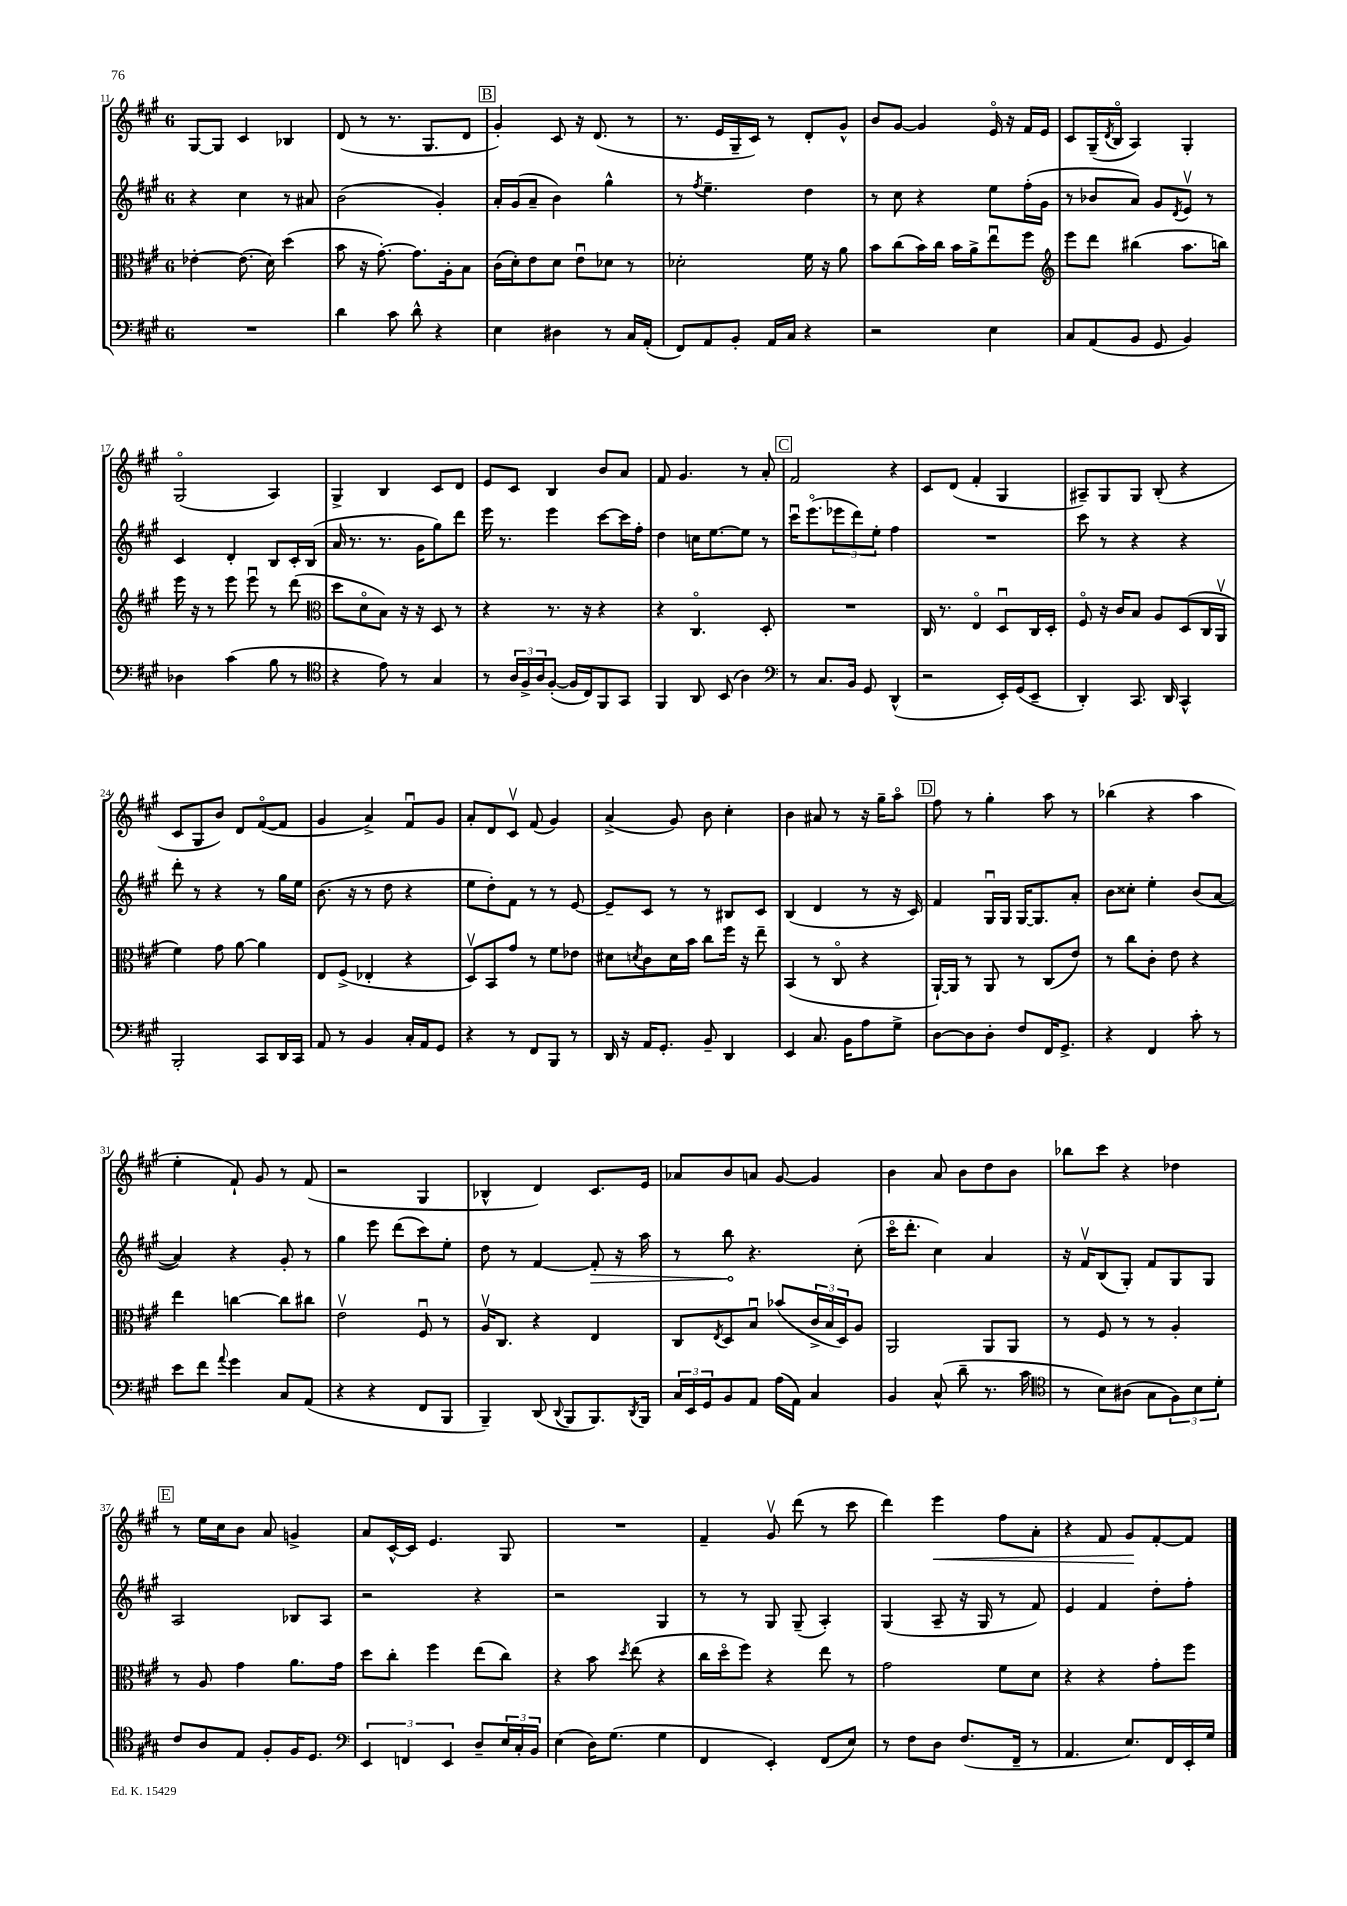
<<
\new StaffGroup <<
\new Staff = "s0" {
    \clef treble \key a \major \once \override Staff.TimeSignature.style = #'single-digit \time 6/8
    gis8~ gis8 cis'4 bes4 |
    d'8( r8 r8. gis8. d'8 |
    \mark \markup { \box "B" } gis'4-.) cis'8 r16 d'8.( r8 |
    r8. e'16 gis16-- cis'16) r8 d'8-. gis'8-^ |
    b'8 gis'8~ gis'4 e'16\flageolet r16 fis'16 e'16 |
    cis'8 gis16--( \acciaccatura { d'8 } b16\flageolet a4) gis4-. |
    gis2\flageolet( a4) |
    gis4-> b4 cis'8 d'8 |
    e'8 cis'8 b4 b'8 a'8 |
    fis'8 gis'4. r8 a'8-. |
    \mark \markup { \box "C" } fis'2 r4 |
    cis'8 d'8( fis'4-. gis4 |
    ais8--) gis8 gis8 b8-.( r4 |
    cis'8 gis8 b'8) d'8 fis'8~\flageolet( fis'8 |
    gis'4 a'4->) fis'8\downbow gis'8 |
    a'8-. d'8 cis'8\upbow fis'8( gis'4) |
    a'4->( gis'8) b'8 cis''4-. |
    b'4 ais'8 r8 r16 gis''16-- a''8\flageolet |
    \mark \markup { \box "D" } fis''8 r8 gis''4-. a''8 r8 |
    bes''4( r4 a''4 |
    e''4-. fis'8-!) gis'8 r8 fis'8( |
    r2 gis4 |
    bes4-^ d'4) cis'8. e'16 |
    aes'8 b'8 a'8 gis'8~ gis'4 |
    b'4 a'8 b'8 d''8 b'8 |
    bes''8 cis'''8 r4 des''4 |
    \mark \markup { \box "E" } r8 e''16 cis''16 b'8 a'8 g'4-> |
    a'8 cis'16~-^ cis'16 e'4. gis8 |
    R2. |
    fis'4-- gis'8\upbow d'''8( r8 cis'''8 |
    d'''4) e'''4\< fis''8 a'8-. |
    r4 fis'8 gis'8\! fis'8~-. fis'8 \bar "|." |
}
\new Staff = "s1" {
    \clef treble \key a \major \once \override Staff.TimeSignature.style = #'single-digit \time 6/8
    r4 cis''4 r8 ais'8 |
    b'2( gis'4-.) |
    \mark \markup { \box "B" } a'16-. gis'16( a'8-- b'4) gis''4-^ |
    r8 \acciaccatura { fis''8 } e''4.-- d''4 |
    r8 cis''8 r4 e''8 fis''16-.( gis'16 |
    r8 bes'8 a'8) gis'8 \acciaccatura { d'8 } e'8\upbow r8 |
    cis'4 d'4-. b8 cis'16-. b16( |
    a'16 r8. r8. gis'16 gis''8) d'''8 |
    e'''16 r8. e'''4 cis'''8~ cis'''16 fis''16-. |
    d''4 c''16 e''8.~ e''8 r8 |
    \mark \markup { \box "C" } cis'''16\downbow e'''8.\flageolet( \tuplet 3/2 { ees'''8 d'''8) e''8-. } fis''4 |
    R2. |
    cis'''8 r8 r4 r4 |
    d'''8-. r8 r4 r8 gis''16 e''16 |
    b'8.( r16 r8 d''8 r4 |
    e''8 d''8-.) fis'8 r8 r8 e'8~ |
    e'8-- cis'8 r8 r8 bis8 cis'8 |
    b4( d'4 r8 r16 cis'16) |
    \mark \markup { \box "D" } fis'4 gis16\downbow gis16 gis16~ gis8. a'8-. |
    b'8 cisis''8-. e''4-. b'8( a'8~ |
    a'4) r4 gis'8-. r8 |
    gis''4 e'''8 d'''8( cis'''8) e''8-. |
    d''8 r8 fis'4~ \once \override Hairpin.circled-tip = ##t fis'8-.\> r16 a''16 |
    r8 b''8\! r4. cis''8-.( |
    cis'''16\flageolet d'''8.-. cis''4) a'4 |
    r16 fis'16\upbow b8( gis8-.) fis'8 gis8 gis8 |
    \mark \markup { \box "E" } a2 bes8 a8 |
    r2 r4 |
    r2 gis4 |
    r8 r8 gis8 gis8--( a4-.) |
    gis4( a8-- r16 gis16 r8 fis'8) |
    e'4 fis'4 d''8-. fis''8-. \bar "|." |
}
\new Staff = "s2" {
    \clef alto \key a \major \once \override Staff.TimeSignature.style = #'single-digit \time 6/8
    ees'4~-. ees'8.( d'16) d''4( |
    b'8 r16 gis'8.~-.) gis'8. a16-. b8 |
    \mark \markup { \box "B" } cis'16( d'16-.) e'8 d'8 e'8\downbow des'8 r8 |
    des'2-. fis'16 r16 a'8 |
    b'8 cis''8( b'16) cis''16 b'16 a'16-> e''8\downbow fis''8 |
    \clef treble e'''8 d'''8 bis''4( a''8. b''16) |
    e'''16 r16 r8 e'''8 e'''8\downbow r8 d'''8( |
    \clef alto d''8 d'8\flageolet b8) r16 r16 d8 r8 |
    r4 r8. r16 r4 |
    r4 cis4.\flageolet d8-. |
    \mark \markup { \box "C" } R2. |
    cis16 r8. e4\flageolet d8\downbow cis16 d16-. |
    fis8\flageolet r16 cis'16 b8 a8 d8( cis16 a,16\upbow |
    fis'4) gis'8 a'8~ a'4 |
    e8 fis8->( ees4-. r4 |
    d8\upbow) b,8 gis'8 r8 fis'8 ees'8 |
    dis'8 \acciaccatura { d'8 } cis'8 d'16 b'16 cis''8 fis''16 r16 e''8-- |
    b,4( r8 cis8\flageolet r4 |
    \mark \markup { \box "D" } a,16~-!) a,16 r8 a,8 r8 cis8( e'8) |
    r8 cis''8 cis'8-. e'8 r4 |
    e''4 c''4~ c''8 cis''8 |
    e'2\upbow fis8\downbow r8 |
    a16\upbow cis8. r4 e4 |
    cis8 \acciaccatura { e8 } d8 b8\downbow bes'8( \tuplet 3/2 { cis'16-> b16 d16) } a8 |
    a,2 a,8 a,8 |
    r8 fis8 r8 r8 a4-. |
    \mark \markup { \box "E" } r8 a8 gis'4 a'8. gis'16 |
    d''8 cis''8-. fis''4 e''8( cis''8) |
    r4 b'8 \acciaccatura { d''8 } e''8( r4 |
    cis''16 d''16\flageolet fis''8) r4 e''8 r8 |
    gis'2 fis'8 d'8 |
    r4 r4 gis'8-. fis''8 \bar "|." |
}
\new Staff = "s3" {
    \clef bass \key a \major \once \override Staff.TimeSignature.style = #'single-digit \time 6/8
    R2. |
    d'4 cis'8 d'8-^ r4 |
    \mark \markup { \box "B" } e4 dis4 r8 cis16 a,16-.( |
    fis,8) a,8 b,8-. a,16 cis16 r4 |
    r2 e4 |
    cis8 a,8( b,8 gis,8 b,4) |
    des4 cis'4( b8 r8 |
    \clef tenor r4 e'8) r8 gis4 |
    r8 \tuplet 3/2 { a16 fis16-> a16 } fis8~-.( fis16 cis16) fis,8 gis,8 |
    fis,4 a,8 b,8( a4) |
    \mark \markup { \box "C" } \clef bass r8 cis8. b,16 gis,8 d,4-^( |
    r2 e,16-.) gis,16( e,8-- |
    d,4-.) cis,8. d,16 cis,4-^ |
    b,,2-. cis,8 d,16 cis,16 |
    a,8 r8 b,4 cis16-. a,16 gis,8 |
    r4 r8 fis,8 b,,8 r8 |
    d,16 r16 a,16 gis,8.-. b,8-- d,4 |
    e,4 cis8. b,16 a8 gis8-> |
    \mark \markup { \box "D" } d8~ d8 d8-. fis8 fis,16 gis,8.-> |
    r4 fis,4 cis'8-. r8 |
    e'8 fis'8 \appoggiatura { a'8 } gis'4 cis8 a,8( |
    r4 r4 fis,8 b,,8 |
    b,,4--) d,8( \appoggiatura { d,8 } b,,8 b,,8.) \acciaccatura { d,8 } b,,16 |
    \tuplet 3/2 { cis16 e,16 gis,16 } b,8 a,8 a16( a,16) cis4 |
    b,4 cis8-^( d'8-- r8. cis'16 |
    \clef tenor r8 b8) ais8( gis8 \tuplet 3/2 { fis8) b8 d'8-. } |
    \mark \markup { \box "E" } cis'8 a8 e8 fis8-. fis16 d8. |
    \clef bass \tuplet 3/2 { e,4 f,4 e,4 } d8-- \tuplet 3/2 { e16 cis16-. b,16 } |
    e4( d16) gis8.( gis4 |
    fis,4 e,4-.) fis,8( e8) |
    r8 fis8 d8 fis8.( fis,16-- r8 |
    a,4. e8.) fis,16 e,16-. gis16 \bar "|." |
}
>>
>>
\layout { \context { \Score currentBarNumber = #11 } }
